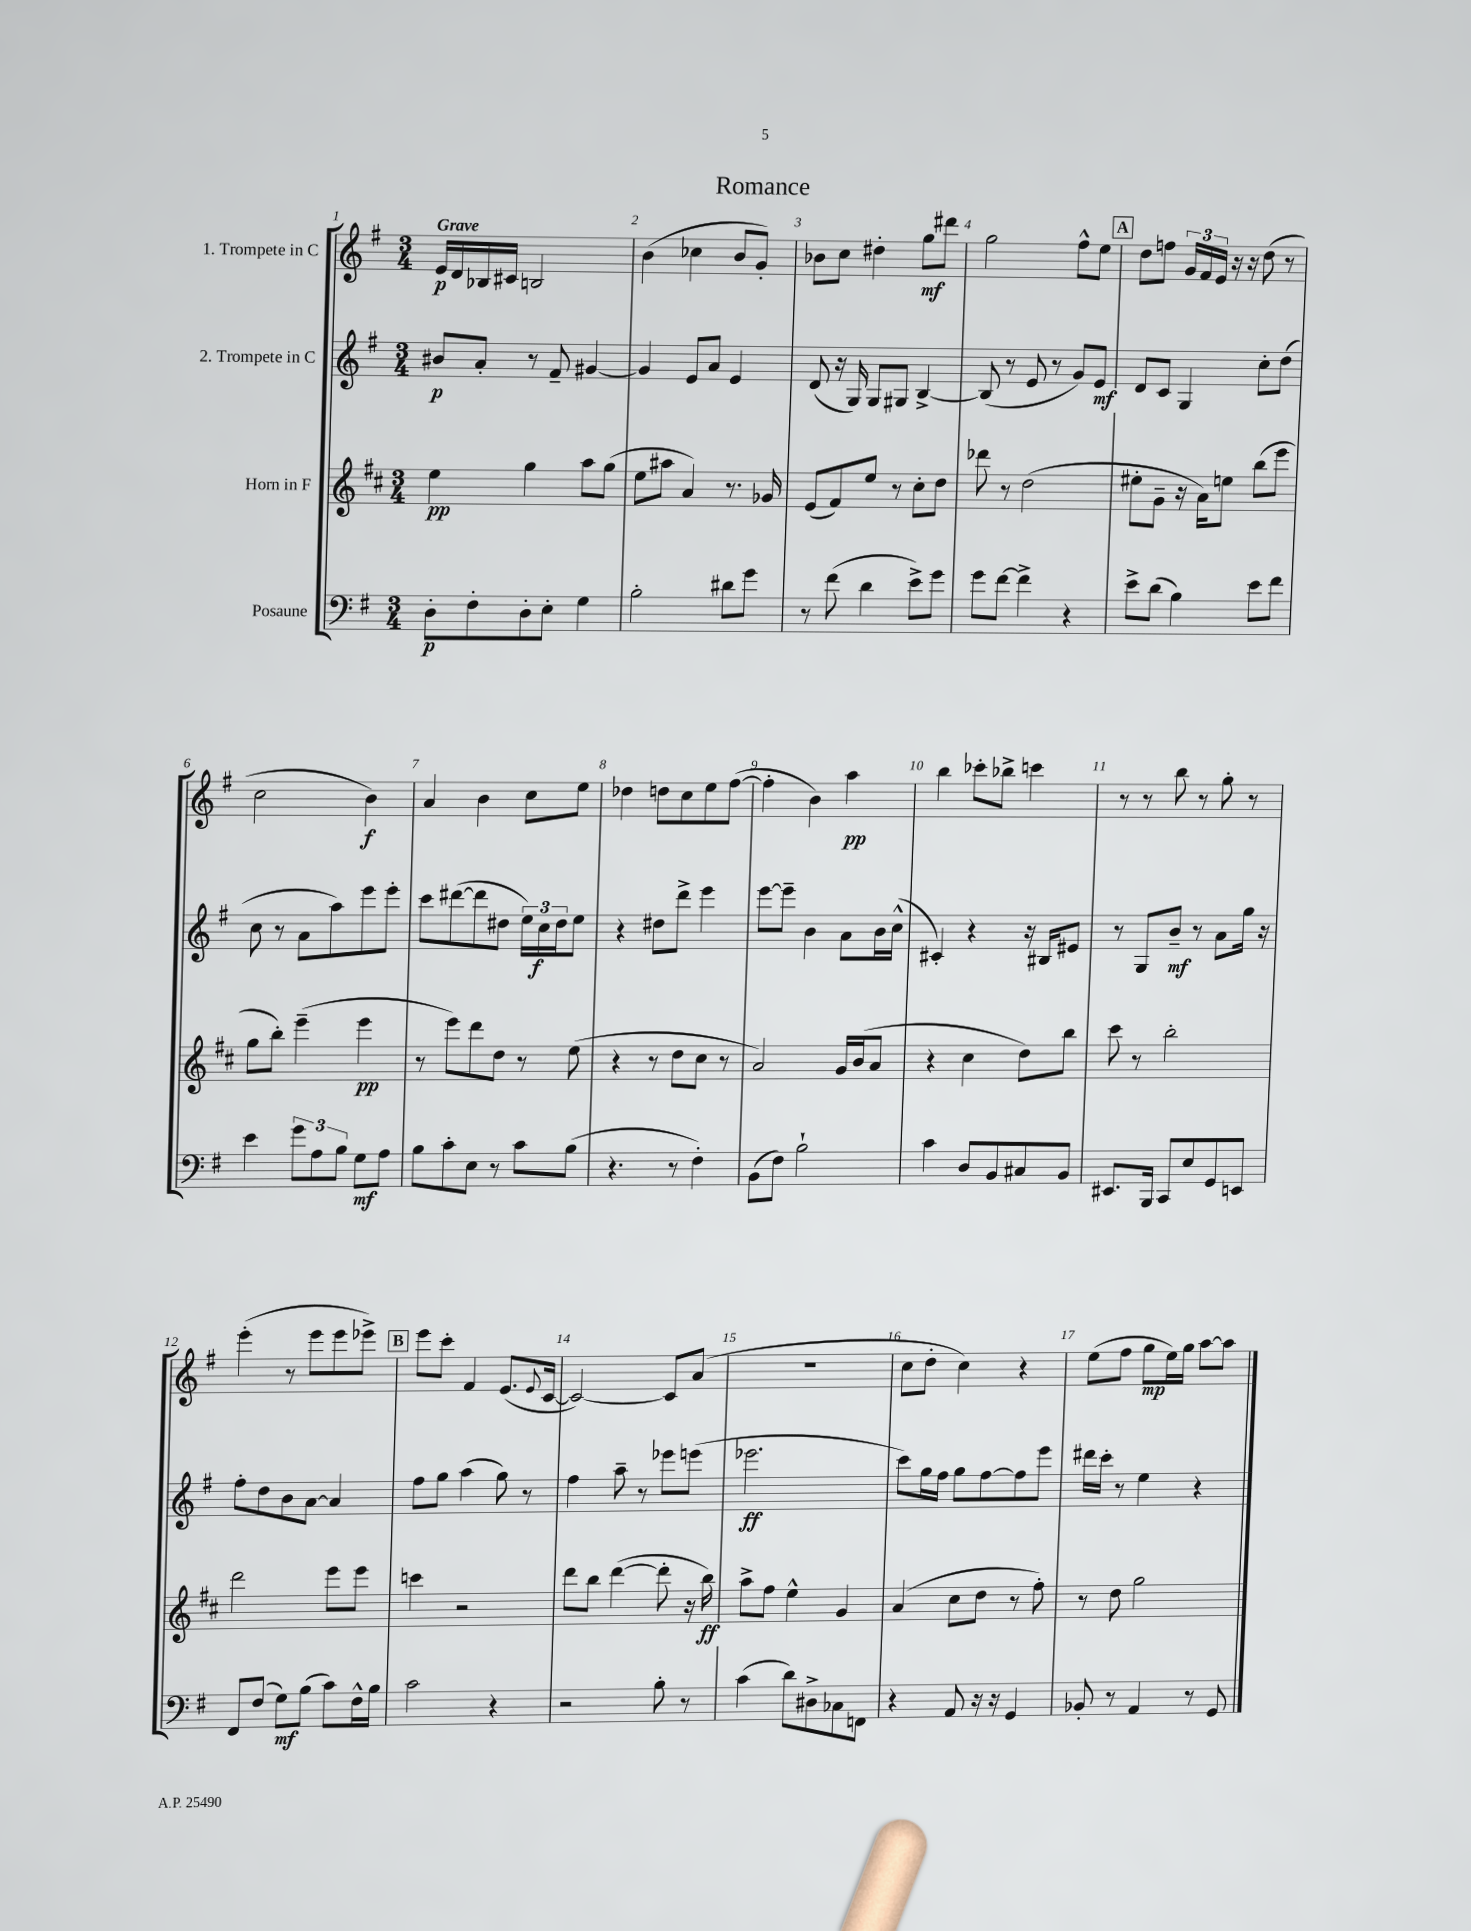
\header { title = "Romance" }
<<
\new StaffGroup <<
\new Staff = "s0" \with { instrumentName = "1. Trompete in C" } {
    \clef treble \key g \major \numericTimeSignature \time 3/4 \tempo "Grave"
    e'16\p d'16 bes16 cis'16 b2 |
    b'4( ces''4 b'8 g'8-.) |
    bes'8 c''8 dis''4-. g''8\mf dis'''8 |
    g''2 fis''8-^ e''8 |
    \mark \markup { \box "A" } d''8 f''8 \tuplet 3/2 { g'16 fis'16 e'16 } r16 r16 d''8( r8 |
    c''2 b'4\f) |
    a'4 b'4 c''8 e''8 |
    des''4 d''8 c''8 e''8 fis''8~( |
    fis''4-. b'4) a''4\pp |
    b''4 ces'''8-. bes''8-> c'''4 |
    r8 r8 b''8 r8 g''8-. r8 |
    e'''4-.( r8 e'''8 e'''8 ees'''8->) |
    \mark \markup { \box "B" } e'''8 c'''8-. fis'4 e'8.( \appoggiatura { e'8 } c'16~ |
    c'2~) c'8 a'8( |
    R2. |
    c''8 d''8-. c''4) r4 |
    e''8( fis''8 g''8\mp e''16) g''16 a''8~ a''8 \bar "|." |
}
\new Staff = "s1" \with { instrumentName = "2. Trompete in C" } {
    \clef treble \key g \major \numericTimeSignature \time 3/4
    bis'8\p a'8-. r8 fis'8-- gis'4~ |
    gis'4 e'8 a'8 e'4 |
    d'8( r16 g16) g8 gis8 b4~-> |
    b8( r8 e'8 r8 g'8) e'8\mf |
    \mark \markup { \box "A" } d'8 c'8 g4 c''8-. d''8( |
    c''8 r8 a'8 a''8) e'''8 e'''8-. |
    c'''8 dis'''8~( dis'''8 dis''8 \tuplet 3/2 { e''16) c''16\f dis''16 } e''8 |
    r4 dis''8 d'''8-> e'''4 |
    e'''8~ e'''8-- b'4 a'8 b'16 c''16-^( |
    cis'4-.) r4 r16 bis16 eis'8 |
    r8 g8 b'8--\mf r8 a'8 g''16 r16 |
    fis''8-. d''8 b'8 a'8~ a'4 |
    \mark \markup { \box "B" } fis''8 g''8 a''4( g''8) r8 |
    fis''4 a''8-- r8 ees'''8 e'''8( |
    ees'''2.\ff |
    c'''8) g''16 fis''16 g''8 fis''8~ fis''8 e'''8 |
    dis'''16 c'''16-. r8 e''4 r4 \bar "|." |
}
\new Staff = "s2" \with { instrumentName = "Horn in F" } {
    \clef treble \key d \major \numericTimeSignature \time 3/4
    e''4\pp g''4 a''8 g''8( |
    e''8 ais''8 a'4) r8. ges'16 |
    e'8( fis'8) e''8 r8 cis''8-. d''8 |
    des'''8 r8 d''2( |
    \mark \markup { \box "A" } eis''8-. g'8-- r16 a'16) e''8 b''8( e'''8 |
    g''8 b''8-.) e'''4--( e'''4\pp |
    r8 e'''8) d'''8 d''8 r8 e''8( |
    r4 r8 d''8 cis''8 r8 |
    a'2) g'16 b'16( a'8 |
    r4 cis''4 d''8) b''8 |
    cis'''8 r8 b''2-. |
    d'''2 e'''8 e'''8 |
    \mark \markup { \box "B" } c'''4 r2 |
    d'''8 b''8 d'''4~( d'''8-. r16 b''16\ff) |
    a''8-> fis''8 e''4-^ g'4 |
    a'4( cis''8 d''8 r8 fis''8-.) |
    r8 d''8 g''2 \bar "|." |
}
\new Staff = "s3" \with { instrumentName = "Posaune" } {
    \clef bass \key g \major \numericTimeSignature \time 3/4
    d8-.\p fis8-. d8-. e8-. g4 |
    b2-. dis'8 g'8 |
    r8 fis'8( d'4 e'8->) g'8 |
    g'8 fis'8~ fis'4-> r4 |
    \mark \markup { \box "A" } e'8-> d'8( b4) e'8 fis'8 |
    e'4 \tuplet 3/2 { g'8 a8 b8 } g8\mf a8 |
    b8 c'8-. e8 r8 c'8 b8( |
    r4. r8 fis4-.) |
    b,8( fis8) b2-! |
    c'4 d8 b,8 cis8 b,8 |
    eis,8. b,,16 c,8 e8 g,8 e,8 |
    fis,8 fis8( g8\mf) b8( c'8) fis16-^ b16 |
    \mark \markup { \box "B" } c'2 r4 |
    r2 b8-. r8 |
    c'4( d'8) dis8-> ces8 f,8 |
    r4 a,8 r16 r16 g,4 |
    bes,8-. r8 a,4 r8 g,8 \bar "|." |
}
>>
>>
\layout { \context { \Score \override BarNumber.break-visibility = ##(#f #t #t) barNumberVisibility = #all-bar-numbers-visible } }
